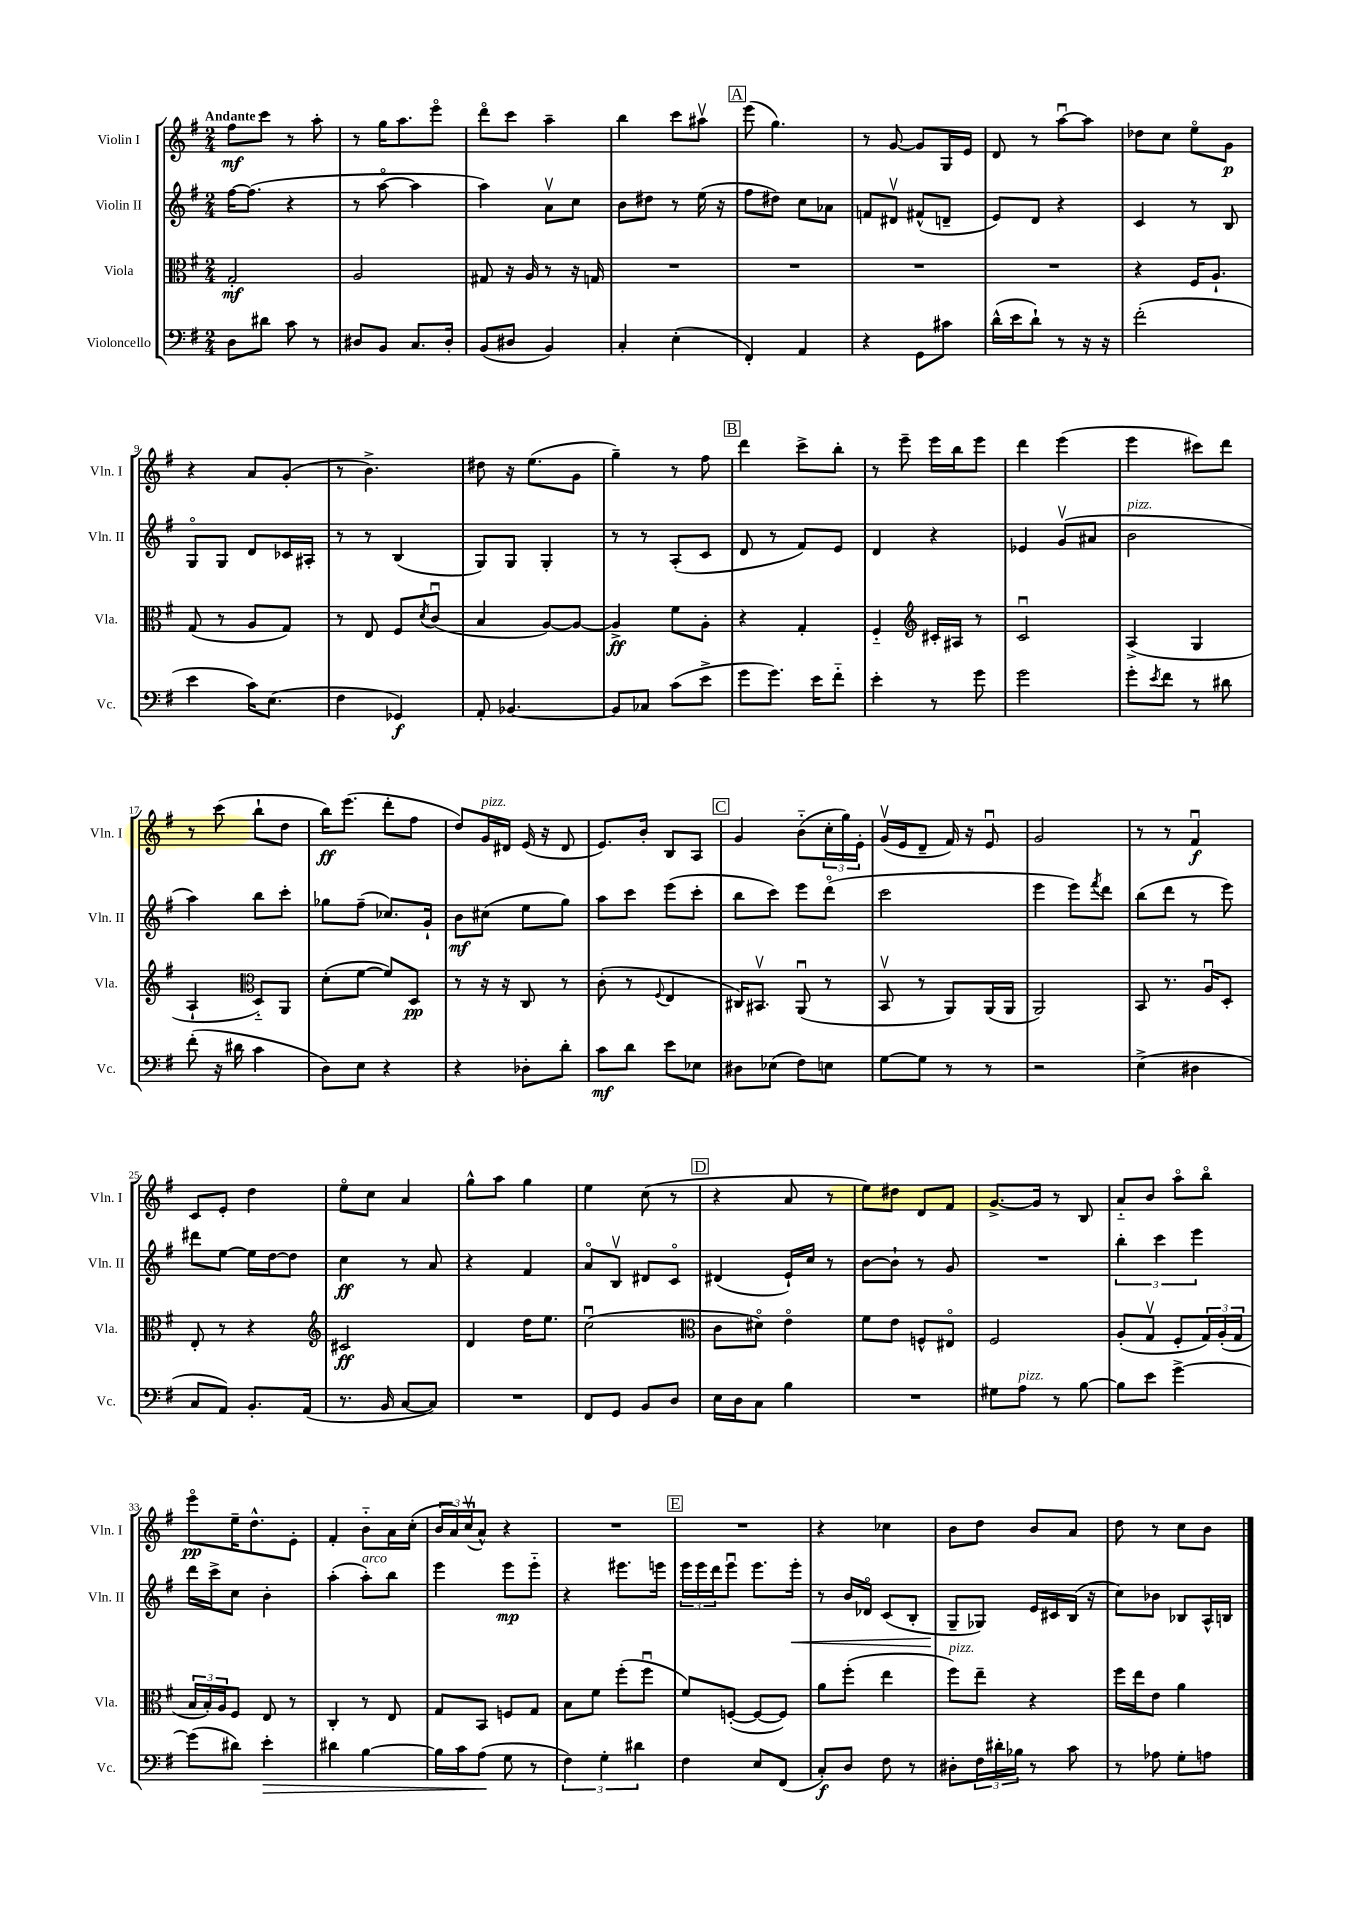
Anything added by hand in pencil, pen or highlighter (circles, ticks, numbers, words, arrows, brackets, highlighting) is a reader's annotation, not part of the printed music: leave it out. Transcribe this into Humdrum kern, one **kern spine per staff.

**kern	**kern	**kern	**kern
*staff4	*staff3	*staff2	*staff1
*clefF4	*clefC3	*clefG2	*clefG2
*k[f#]	*k[f#]	*k[f#]	*k[f#]
*M2/4	*M2/4	*M2/4	*M2/4
8D	2G'	[16ff#	8ff#
.	.	(8.ff#]	.
8d#	.	.	8ccc
8c	.	4r	8r
8r	.	.	8aa'
=	=	=	=
8D#	2A	8r	8r
8BB	.	[8aao	16gg
.	.	.	8.aa
8.C	.	4aa]	.
.	.	.	8eeeo
16D#'	.	.	.
=	=	=	=
(8BB	8G#	4aa)	8dddo
8D#	16r	.	8ccc
.	16A	.	.
4BB)	8r	8av	4aa~
.	16r	8cc	.
.	16G	.	.
=	=	=	=
4C'	2r	8b	4bb
.	.	8dd#	.
(4E'	.	8r	8ccc
.	.	(16ee	8aa#v
.	.	16r	.
=	=	=	=
4FF#')	2r	8ff#	(8eee
.	.	8dd#)	4.gg)
4AA	.	8cc	.
.	.	8a-	.
=	=	=	=
4r	2r	8f	8r
.	.	8d#v	[8g
8GG	.	(8f#^^	8g]
8c#	.	8d~	16G
.	.	.	16e
=	=	=	=
(16d^^	2r	8e)	8d
16e	.	.	.
8d`)	.	8d	8r
8r	.	4r	[8aau
16r	.	.	8aa]
16r	.	.	.
=	=	=	=
(2f#'	4r	4c	8dd-
.	.	.	8cc
.	16F#	8r	8eeo
.	8.A`	.	.
.	.	8B	8g
=	=	=	=
4e	(8G	8Go	4r
.	8r	8G	.
16c)	8A	8d	8a
(8.E	.	.	.
.	8G)	16c-	(8g'
.	.	16A#'	.
=	=	=	=
4F#	8r	8r	8r
.	8E	8r	4.b^)
4GG-)	8F#	(4B	.
.	8qd	.	.
.	(8cu	.	.
=	=	=	=
8AA'	4B	8G)	8dd#
[4.BB-	.	8G	16r
.	.	.	(8.ee
.	[8A)	4G'	.
.	8A_	.	8g
=	=	=	=
8BB-]	4A^]	8r	4gg~)
8C-	.	8r	.
(8c	8f#	(8A'	8r
8e^	8A'	8c	8ff#
=	=	=	=
8g	4r	8d	4ddd
8.g)	.	8r	.
.	4G'	8f#)	8ccc^
16e	.	.	.
8f#'~	.	8e	8bb'
=	=	=	=
4e'	4F#'~	4d	8r
.	.	.	8eee~
*	*clefG2	*	*
8r	16c#'	4r	16eee
.	16A#	.	16bb
8g	8r	.	8eee
=	=	=	=
2g	2cu	4e-	4ddd
.	.	(8gv	(4eee
.	.	8a#	.
=	=	=	=
8g'	(4A^	2b	4eee
8qe	.	.	.
8f#	.	.	.
8r	4G	.	8ccc#)
8d#	.	.	8ddd
=	=	=	=
(8f#'	4A`	4aa)	8r
16r	.	.	(8ccc
16d#	.	.	.
*	*clefC3	*	*
4c	8D'~)	8bb	8bb`
.	8AA	8ccc'	8dd
=	=	=	=
8D)	(8d'	8gg-	16bb)
.	.	.	(8.eee
8E	[8f#	(8ff#~	.
4r	8f#])	8.cc-)	8ddd'
.	8D	.	8ff#
.	.	16g`	.
=	=	=	=
4r	8r	8b	8dd)
.	16r	(8cc#	16g
.	16r	.	16d#
8D-'	8C	8ee	(16e
.	.	.	16r
8d'	8r	8gg)	8d#
=	=	=	=
8c	(8c'	8aa	8.e)
8d	8r	8ccc	.
.	.	.	16b'
.	8qqF#	.	.
8e	4E	(8eee	8B
8E-	.	8ccc'	8A
=	=	=	=
8D#	16C#)	8bb	4g
.	8.BB#v	.	.
(8E-	.	8ccc)	.
8F#)	(8AAu	8eee	(8b'~
8E	8r	(8dddo	24cc'
.	.	.	24gg)
.	.	.	24e'
=	=	=	=
[8G	8BBv	2ccc	(16gv
.	.	.	16e
8G]	8r	.	8d~
8r	8AA)	.	16f#)
.	.	.	16r
8r	(16AA	.	8eu
.	16AA	.	.
=	=	=	=
2r	2AA)	4eee	2g
.	.	8eee)	.
.	.	8qfff#	.
.	.	8ddd	.
=	=	=	=
(4E^	8BB	(8bb	8r
.	8.r	8ddd	8r
4D#	.	8r	4f#u
.	16Au	.	.
.	8D'	8eee)	.
=	=	=	=
8C	8E'	8ddd#	8c
8AA)	8r	[8ee	8e'
8.BB'	4r	16ee]	4dd
.	.	[16dd	.
.	.	8dd]	.
(16AA	.	.	.
=	=	=	=
*	*clefG2	*	*
8.r	2c#	4cc	8eeo
.	.	.	8cc
16BB	.	.	.
[8C	.	8r	4a
8C])	.	8a	.
=	=	=	=
2r	4d	4r	8gg^^
.	.	.	8aa
.	16dd	4f#	4gg
.	8.ee	.	.
=	=	=	=
8FF#	(2ccu	8ao	4ee
8GG	.	8Bv	.
8BB	.	8d#	(8cc
8D	.	8co	8r
=	=	=	=
*	*clefC3	*	*
16E	8c	(4d#	4r
16D	.	.	.
8C	8d#o)	.	.
4B	4eo	16e`)	8a
.	.	16cc	.
.	.	8r	8r
=	=	=	=
2r	8f#	[8b	8ee)
.	8e	8b`]	8dd#
.	8F^^	8r	8d
.	8E#o	8g	8f#
=	=	=	=
8G#	2F#	2r	[8.g^
8A	.	.	.
.	.	.	16g]
8r	.	.	8r
[8B	.	.	8B
=	=	=	=
8B]	(8A'	6bb'	8a'~
8e	8Gv	.	8b
.	.	6ccc	.
[4g^	8F#'	.	8aao
.	.	6eee	.
.	24G)	.	8bbo
.	(24A'	.	.
.	24G	.	.
=	=	=	=
(8g]	24B	16ddd	8eeeo
.	24B')	.	.
.	.	16ccc^	.
.	24A	.	.
8d#)	8F#	8cc	16ee~
.	.	.	8.dd^^
4e'	8E	4b'	.
.	8r	.	8e'
=	=	=	=
4d#	4C'	(4aa'	4f#'
[4B	8r	8aa')	8b'~
.	8E	8bb	16a
.	.	.	(16cc'
=	=	=	=
16B]	8G	4eee	24b
.	.	.	24a)
16c	.	.	.
.	.	.	(24ccv
(8A	8BB	.	8a^^)
8G	8F	8eee	4r
8r	8G	8eee'~	.
=	=	=	=
6F#)	8B	4r	2r
.	8f#	.	.
6G'	.	.	.
.	(8ff#'	8.eee#	.
6d#	.	.	.
.	8ff#u	.	.
.	.	16eee	.
=	=	=	=
4F#	8f#)	24eee	2r
.	.	24eee	.
.	.	24ddd	.
.	([8F'	8eeeu	.
8E	8F_	8.eee	.
(8FF#	8F])	.	.
.	.	16eee'	.
=	=	=	=
8C')	8a	8r	4r
8D	(8ff#'	16b	.
.	.	16d-o	.
8F#	4ee	(8c	4cc-
8r	.	8B'	.
=	=	=	=
8D#'	8ff#)	8G~	8b
24F#	8ee~	8G-)	8dd
24d#'	.	.	.
24B-	.	.	.
8r	4r	16e	8b
.	.	16c#	.
8c	.	(16B	8a
.	.	16r	.
=	=	=	=
8r	16ff#	8cc)	8dd
.	16ee	.	.
8A-	8e	8b-	8r
8G'	4a	8B-	8cc
8A	.	16A^^	8b
.	.	16B	.
==	==	==	==
*-	*-	*-	*-
